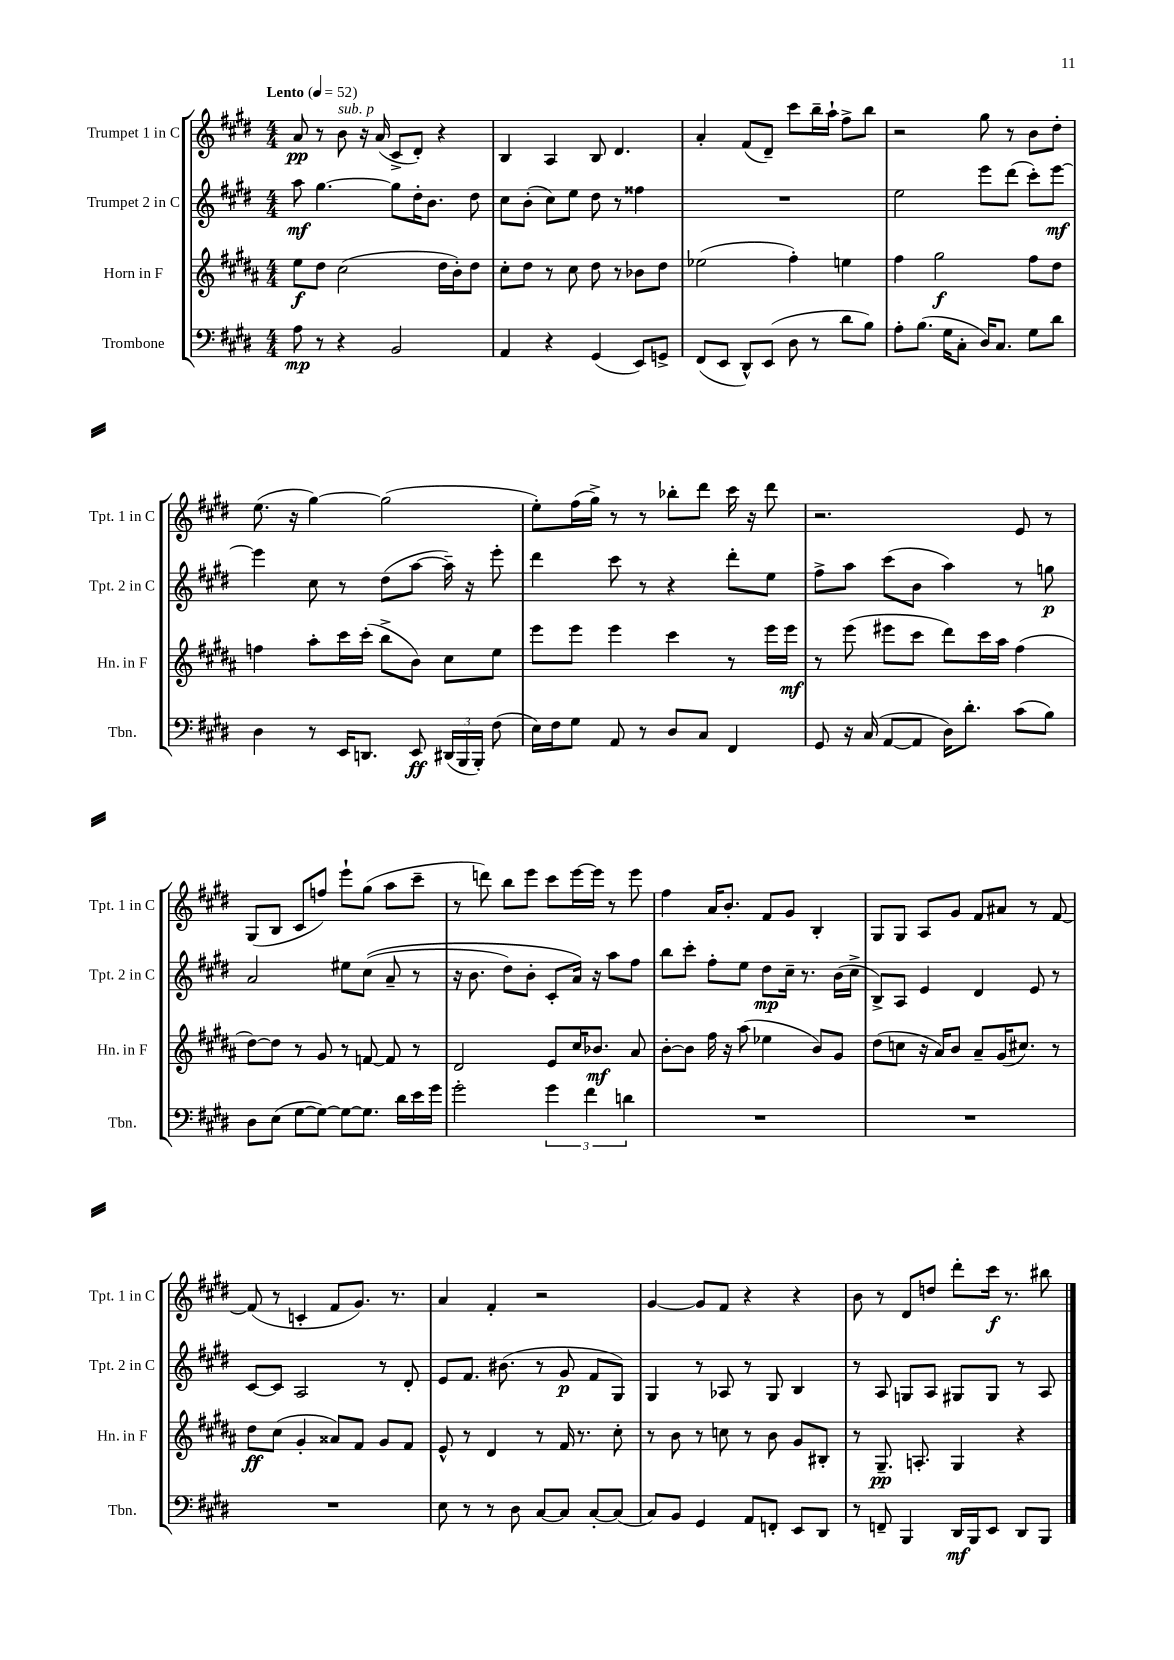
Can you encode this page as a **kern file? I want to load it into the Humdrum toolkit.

**kern	**kern	**kern	**kern
*staff4	*staff3	*staff2	*staff1
*clefF4	*clefG2	*clefG2	*clefG2
*k[f#c#g#d#]	*k[f#c#g#d#a#]	*k[f#c#g#d#]	*k[f#c#g#d#]
*M4/4	*M4/4	*M4/4	*M4/4
*MM52	*MM52	*MM52	*MM52
8A	8ee	8aa	8a
8r	8dd#	[4.gg#	8r
4r	(2cc#	.	8b
.	.	.	16r
.	.	.	(16a
2BB	.	8gg#]	8c#^
.	.	16dd#'	8d#')
.	.	8.b	.
.	16dd#	.	4r
.	16b')	.	.
.	8dd#	8dd#	.
=	=	=	=
4AA	8cc#'	8cc#	4B
.	8dd#	(8b'	.
4r	8r	8cc#)	4A
.	8cc#	8ee	.
(4GG#	8dd#	8dd#	8B
.	8r	8r	4.d#
8EE)	8b-	4ff##	.
8GG^	8dd#	.	.
=	=	=	=
(8FF#	(2ee-	1r	4a'
8EE	.	.	.
8DD#^^)	.	.	(8f#
(8EE	.	.	8d#~)
8D#	4ff#')	.	8ccc#
8r	.	.	16bb~
.	.	.	16aa`
8d#	4ee	.	8ff#^
8B)	.	.	8bb
=	=	=	=
8A'	4ff#	2ee	2r
(8.B	.	.	.
.	2gg#	.	.
16G#	.	.	.
8C#'	.	.	.
16D#)	.	8eee	8gg#
8.C#	.	.	.
.	.	(8ddd#	8r
8G#	8ff#	8ccc#')	8b
8d#	8dd#	[8eee	8dd#'
=	=	=	=
4D#	4ff	4eee]	(8.ee
.	.	.	16r
8r	8aa#'	8cc#	[4gg#)
16EE	16ccc#	8r	.
8.DD	(16ccc#'	.	.
.	8bb^	(8dd#	(2gg#]
8EE	8b)	[8aa	.
(24DD#	8cc#	16aa~])	.
24BBB	.	.	.
.	.	16r	.
24BBB')	.	.	.
(8F#	8ee	8eee'	.
=	=	=	=
16E)	8eee	4ddd#	8ee')
16F#	.	.	.
8G#	8eee	.	(16ff#
.	.	.	16gg#^)
8AA	4eee	8ccc#	8r
8r	.	8r	8r
8D#	4ccc#	4r	8bb-'
8C#	.	.	8ddd#
4FF#	8r	8ddd#'	16ccc#
.	.	.	16r
.	16eee	8ee	8ddd#
.	16eee	.	.
=	=	=	=
8GG#	8r	8ff#^	2.r
16r	(8eee	8aa	.
(16C#	.	.	.
[8AA	8eee#	(8ccc#	.
8AA]	8ccc#	8b	.
16D#)	8ddd#)	4aa)	.
8.d#'	.	.	.
.	16ccc#	.	.
.	16aa#	.	.
(8c#	(4ff#	8r	8e
8B)	.	8gg	8r
=	=	=	=
8D#	[8dd#)	2a	(8G#
(8E	8dd#]	.	8B
[8G#	8r	.	8c#
8G#_)	8g#	.	8ff)
8G#_	8r	8ee#	8eee`
8.G#]	[8f	&((8cc#	(8gg#
.	8f]	8a~	8aa
16d#	.	.	.
16e	8r	8r	8ccc#~
16g#	.	.	.
=	=	=	=
2g#'	2d#	16r	8r
.	.	8.b	.
.	.	.	8ddd)
.	.	8dd#)	8bb
.	.	8b'	8eee
6g#	8e	8c#'	8ccc#
.	16cc#	16a&)	[16eee
6f#	.	.	.
.	8.b-	16r	16eee]
.	.	8aa	8r
6d	.	.	.
.	8a#	8ff#	8eee
=	=	=	=
1r	[8b'	8bb	4ff#
.	8b]	8ccc#'	.
.	16ff#	8ff#'	16a
.	16r	.	8.b'
.	(8aa#	8ee	.
.	4ee-	8dd#	8f#
.	.	16cc#~	8g#
.	.	8.r	.
.	8b)	.	4B'
.	8g#	(16b	.
.	.	16cc#^	.
=	=	=	=
1r	(8dd#	8B^)	8G#
.	8cc	8A	8G#
.	16r	4e	8A
.	16a#)	.	.
.	8b	.	8g#
.	8a#~	4d#	8f#
.	(16g#	.	8a#
.	8.cc#)	.	.
.	.	8e	8r
.	8r	8r	[8f#
=	=	=	=
1r	8dd#	[8c#	(8f#]
.	(8cc#	8c#]	8r
.	4g#'	2A	4c'
.	8a##)	.	8f#
.	8f#	.	8.g#)
.	8g#	8r	.
.	.	.	8.r
.	8f#	8d#'	.
=	=	=	=
8E	8e^^	8e	4a
8r	8r	8.f#	.
8r	4d#	.	4f#'
.	.	(8.b#	.
8D#	.	.	.
[8C#	8r	8r	2r
8C#]	16f#	8g#	.
.	8.r	.	.
[8C#'	.	8f#	.
(8C#]	8cc#'	8G#)	.
=	=	=	=
8C#)	8r	4G#	[4g#
8BB	8b	.	.
4GG#	8r	8r	8g#]
.	8cc	8A-	8f#
8AA	8r	8r	4r
8FF'	8b	8G#	.
8EE	8g#	4B	4r
8DD#	8B#'	.	.
=	=	=	=
8r	8r	8r	8b
8FF~	8.G#~	8A	8r
4BBB	.	8G	8d#
.	8.A'	.	.
.	.	8A	8dd
16DD#	4G#	8G#	8ddd#'
16BBB	.	.	.
8EE	.	8G#	16ccc#
.	.	.	8.r
8DD#	4r	8r	.
8BBB	.	8A	8bb#
==	==	==	==
*-	*-	*-	*-
